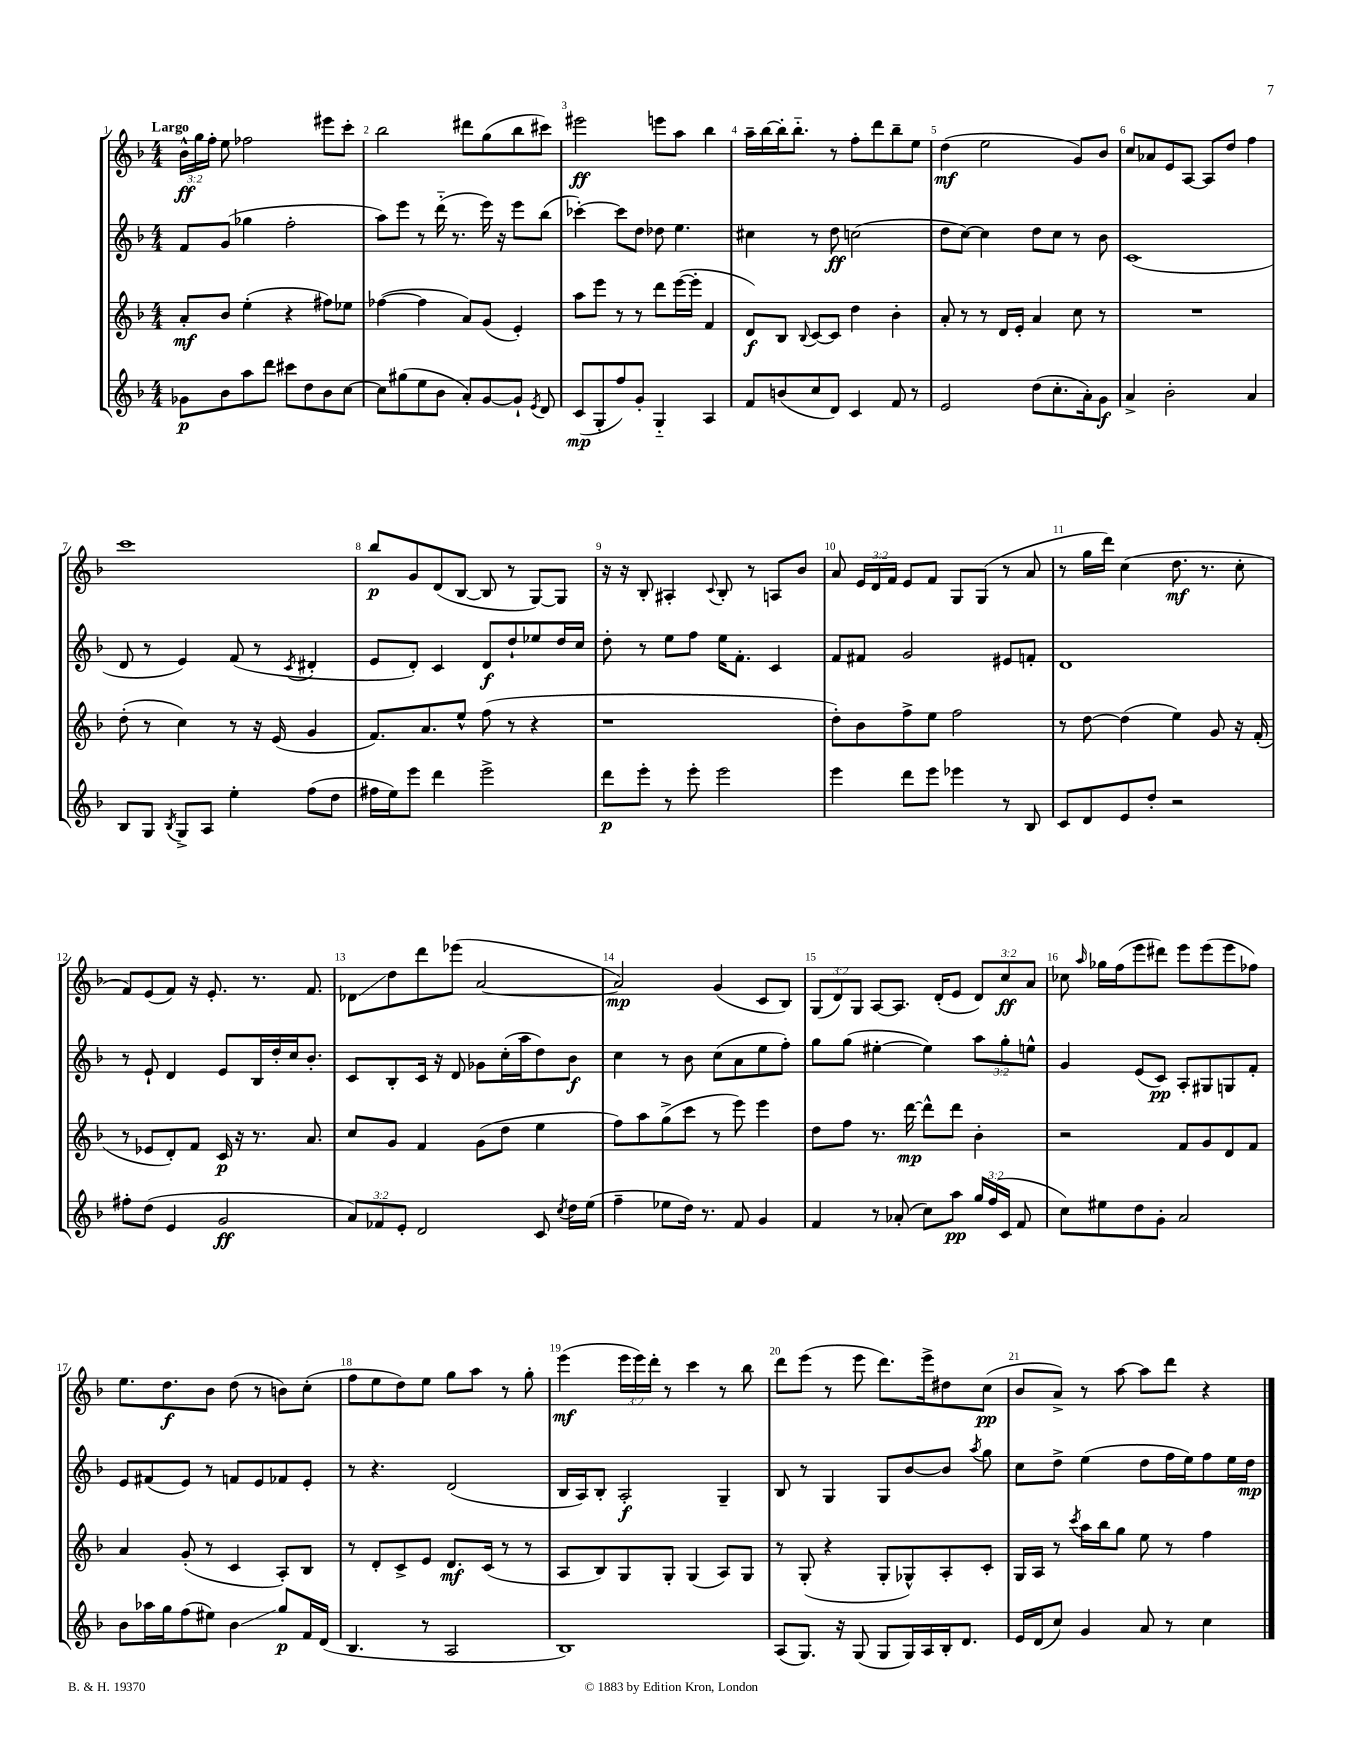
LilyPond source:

<<
\new StaffGroup <<
\new Staff = "s0" {
    \clef treble \key f \major \numericTimeSignature \time 4/4 \override Staff.TupletNumber.text = #tuplet-number::calc-fraction-text \tempo "Largo"
    \autoBeamOff \tuplet 3/2 { bes'16[-^\ff g''16 f''16]-. } e''8 fes''2 eis'''8[ c'''8]-. |
    bes''2 dis'''8[ g''8( bes''8 cis'''8]) |
    eis'''2\ff e'''8[ a''8] bes''4 |
    a''16[-- bes''16~ bes''16-. bes''8.]-_ r8 f''8[-. d'''8 bes''8-- e''8] |
    d''4\mf( e''2 g'8[) bes'8] |
    c''8[ aes'8 e'8 a8]~ a8[ d''8] f''4 |
    c'''1 |
    bes''8[\p g'8 d'8( bes8]~ bes8 r8 g8[~) g8] |
    r16 r16 bes8-. ais4-. \appoggiatura { c'8 } bes8-. r8 a8[ bes'8] |
    a'8 \tuplet 3/2 { e'16[ d'16 f'16] } e'8[ f'8] g8[ g8]( r8 a'8 |
    r8 g''16[ d'''16]) c''4( d''8.\mf r8. c''8-. |
    f'8[) e'8( f'8]) r16 e'8.-. r8. f'8. |
    des'8[\glissando d''8 d'''8 ees'''8]( a'2~ |
    a'2\mp) g'4( c'8[ bes8]) |
    \tuplet 3/2 { g8[( d'8) g8] } a8[~ a8.] d'16[-.( e'8] \tuplet 3/2 { d'8[) c''8\ff a'8] } |
    ces''8 \grace { a''16 } ges''16[ f''16( e'''8 dis'''8]) e'''8[ e'''8( e'''8 fes''8]) |
    e''8.[ d''8.\f bes'8] d''8( r8 b'8[) c''8]-.( |
    f''8[ e''8 d''8) e''8] g''8[ a''8] r8 g''8-. |
    e'''4\mf( \tuplet 3/2 { e'''16[ e'''16) d'''16]-. } r8 c'''4 r8 bes''8 |
    d'''8[ e'''8]( r8 e'''8 d'''8.[) e'''16-> dis''8 c''8]\pp( |
    bes'8[ a'8]->) r8 a''8~ a''8[ d'''8] r4 \bar "|." |
}
\new Staff = "s1" {
    \clef treble \key f \major \numericTimeSignature \time 4/4 \override Staff.TupletNumber.text = #tuplet-number::calc-fraction-text
    \autoBeamOff f'8[ g'8]( ges''4 f''2-. |
    a''8[) e'''8] r8 d'''16-_( r8. e'''16) r16 e'''8[ bes''8]( |
    ces'''4~-.) ces'''8[ d''8] des''8 e''4. |
    cis''4 r8 d''8\ff c''2( |
    d''8[ c''8]~) c''4 d''8[ c''8] r8 bes'8 |
    c'1( |
    d'8 r8 e'4) f'8( r8 \acciaccatura { c'8 } dis'4-. |
    e'8[ d'8]-.) c'4 d'8[\f d''8-! ees''8 d''16 c''16] |
    d''8-. r8 e''8[ f''8] e''16[ f'8.]-. c'4 |
    f'8[ fis'8] g'2 eis'8[ f'8]-. |
    d'1 |
    r8 e'8-! d'4 e'8[ bes16 d''16-. c''16 bes'8.]-. |
    c'8[ bes8-. c'16] r16 d'8 ges'8[ c''16-.( a''16 d''8) bes'8]\f |
    c''4 r8 bes'8 c''8[( a'8 e''8 f''8]-.) |
    g''8[ g''8]( eis''4~-. eis''4) \tuplet 3/2 { a''8[ g''8-. e''8]-^ } |
    g'4 e'8[( c'8]\pp) a8[-. gis8 g8 f'8]-. |
    e'8[ fis'8( e'8]) r8 f'8[ e'8 fes'8 e'8]-. |
    r8 r4. d'2( |
    bes16[ a16) bes8]-. a2-.\f g4-- |
    bes8 r8 g4 g8[ bes'8~ bes'8] \acciaccatura { a''8 } g''8 |
    c''8[ d''8]-> e''4( d''8[ f''16 e''16) f''8 e''16 d''16]\mp \bar "|." |
}
\new Staff = "s2" {
    \clef treble \key f \major \numericTimeSignature \time 4/4
    \autoBeamOff a'8[-.\mf bes'8] e''4-.( r4 fis''8[) ees''8] |
    fes''4~( fes''4 a'8[) g'8]( e'4-.) |
    a''8[ e'''8] r8 r8 d'''8[ e'''16~( e'''16]-. f'4 |
    d'8[\f) bes8] \appoggiatura { bes8 } c'8[~ c'8] d''4 bes'4-. |
    a'8-. r8 r8 d'16[ e'16]-. a'4 c''8 r8 |
    R1 |
    d''8-.( r8 c''4) r8 r16 e'16( g'4 |
    f'8.[) a'8. e''8]-^ f''8( r8 r4 |
    r1 |
    d''8[-.) bes'8 f''8-> e''8] f''2 |
    r8 d''8~ d''4( e''4) g'8 r16 f'16-.( |
    r8 ees'8[ d'8-.) f'8] c'16\p r16 r8. a'8. |
    c''8[ g'8] f'4 g'8[( d''8] e''4 |
    f''8[) a''8 g''8->( c'''8] r8 e'''8) e'''4 |
    d''8[ f''8] r8. d'''16~\mp d'''8[-^ d'''8] bes'4-. |
    r2 f'8[ g'8 d'8 f'8] |
    a'4 g'8-.( r8 c'4 a8[-.) bes8] |
    r8 d'8[-. c'8-> e'8] d'8.[\mf c'16]( r8 r8 |
    a8[ bes8) g8 g8]-. g4( a8[) g8] |
    r8 g8-.( r4 g8[-. ges8-^) a8-. c'8]-. |
    g16[ a16] r8 \acciaccatura { c'''8 } a''16[ bes''16 g''8] e''8 r8 f''4 \bar "|." |
}
\new Staff = "s3" {
    \clef treble \key f \major \numericTimeSignature \time 4/4 \override Staff.TupletNumber.text = #tuplet-number::calc-fraction-text
    \autoBeamOff ges'8[\p bes'8 a''8 d'''8] cis'''8[ d''8 bes'8 c''8]~ |
    c''8[ gis''8( e''8 bes'8] a'8[-.) g'8~ g'8]-! \acciaccatura { e'8 } d'8 |
    c'8[\mp( g8-. f''8) g'8]-. g4-_ a4 |
    f'8[ b'8( c''8 d'8]) c'4 f'8 r8 |
    e'2 d''8[( c''8.-. a'16-.) g'8]\f |
    a'4-> bes'2-. a'4 |
    bes8[ g8] \acciaccatura { bes8 } g8[-> a8] e''4-. f''8[( d''8] |
    fis''16[ e''16) e'''8] d'''4 e'''2-> |
    d'''8[\p e'''8]-. r8 e'''8-. e'''2 |
    e'''4 d'''8[ e'''8] ees'''4 r8 bes8 |
    c'8[ d'8 e'8 d''8]-. r2 |
    fis''8[-. d''8]( e'4 g'2\ff |
    \tuplet 3/2 { a'8[) fes'8 e'8]-. } d'2 c'8 \acciaccatura { c''8 } d''16[ e''16]( |
    f''4-- ees''8[ d''16]) r8. f'8 g'4 |
    f'4 r8 aes'8-.( c''8[) a''8]\pp \tuplet 3/2 { g''16[ f''16( c'16] } f'8 |
    c''8[) eis''8 d''8 g'8]-. a'2 |
    bes'8[ aes''16 g''16 f''8( eis''8]) bes'4\glissando g''8[\p f'16 d'16]( |
    bes4. r8 a2 |
    bes1) |
    a8[( g8.]) r16 g8( g8[ g16) a16 bes16-. d'8.] |
    e'16[ d'16( c''8]) g'4 a'8 r8 c''4 \bar "|." |
}
>>
>>
\layout { \context { \Score \override BarNumber.break-visibility = ##(#f #t #t) barNumberVisibility = #all-bar-numbers-visible } }
